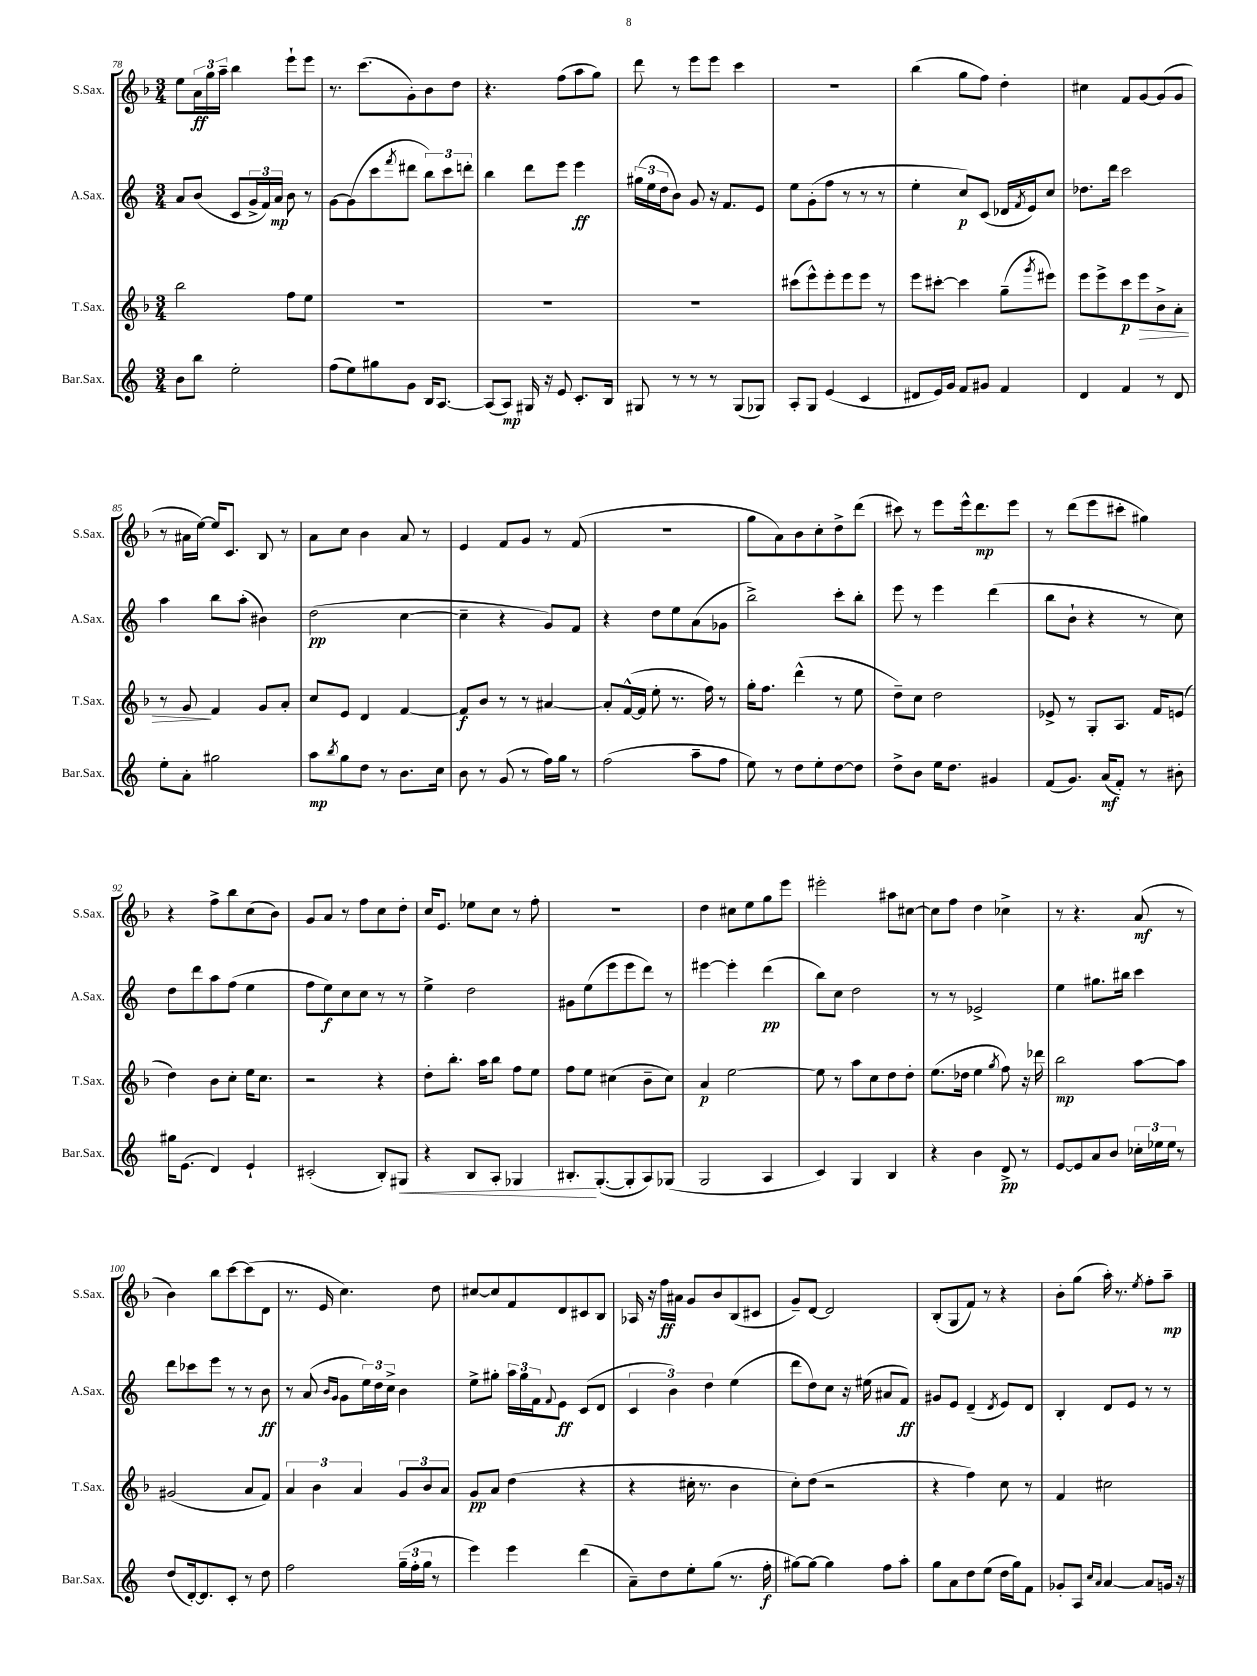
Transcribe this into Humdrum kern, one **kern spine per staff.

**kern	**dynam	**kern	**dynam	**kern	**dynam	**kern	**dynam
*part4	*part4	*part3	*part3	*part2	*part2	*part1	*part1
*staff4	*staff4	*staff3	*staff3	*staff2	*staff2	*staff1	*staff1
*I"Bar.Sax.	*	*I"T.Sax.	*	*I"A.Sax.	*	*I"S.Sax.	*
*I'Bar.Sax.	*	*I'T.Sax.	*	*I'A.Sax.	*	*I'S.Sax.	*
*clefG2	*	*clefG2	*	*clefG2	*	*clefG2	*
*k[]	*	*k[b-]	*	*k[]	*	*k[b-]	*
*M3/4	*	*M3/4	*	*M3/4	*	*M3/4	*
=78	=78	=78	=78	=78	=78	=78	=78
8b\L	.	2bb-\	.	8a/L	.	8ee\L	.
8bb\J	.	.	.	(8b/J	.	24a\L	ff
.	.	.	.	.	.	24gg\	.
.	.	.	.	.	.	24aa~\JJ	.
2ee'\	.	.	.	8c/L	.	4bb-\	.
.	.	.	.	24g^/L	.	.	.
.	.	.	.	24f/)	.	.	.
.	.	.	.	24a/JJ	mp	.	.
.	.	8ff\L	.	8b\	.	8eee`\L	.
.	.	8ee\J	.	8r	.	8eee\J	.
=79	=79	=79	=79	=79	=79	=79	=79
(8ff\L	.	2.r	.	[8g\L	.	8.r	.
8ee\)	.	.	.	(8g\]	.	.	.
.	.	.	.	.	.	(8.ccc\L	.
8gg#X\	.	.	.	8ccc\	.	.	.
.	.	.	.	8qfff/	.	.	.
8g\J	.	.	.	8ddd#X\J	.	8g'\)	.
16B/KL	.	.	.	12bb\L)	.	8b-\	.
[8.A/J	.	.	.	.	.	.	.
.	.	.	.	12ccc\	.	.	.
.	.	.	.	.	.	8dd\J	.
.	.	.	.	12dddn'\J	.	.	.
=80	=80	=80	=80	=80	=80	=80	=80
(8A/L]	.	2.r	.	4bb\	.	4.r	.
8A/J)	mp	.	.	.	.	.	.
16G#X/	.	.	.	8ddd\L	.	.	.
16r	.	.	.	.	.	.	.
8e/	.	.	.	8eee\J	.	(8ff\L	.
8.c'/L	.	.	.	4eee\	ff	8aa\	.
.	.	.	.	.	.	8gg\J)	.
16B/Jk	.	.	.	.	.	.	.
=81	=81	=81	=81	=81	=81	=81	=81
8G#X/	.	2.r	.	(24gg#X\LL	.	8ddd\	.
.	.	.	.	24ee\	.	.	.
.	.	.	.	24dd\J	.	.	.
8r	.	.	.	8b\J)	.	8r	.
8r	.	.	.	8g/	.	8eee\L	.
8r	.	.	.	16r	.	8eee\J	.
.	.	.	.	8.f/L	.	.	.
(8G#/L	.	.	.	.	.	4ccc\	.
8G-X/J)	.	.	.	8e/J	.	.	.
=82	=82	=82	=82	=82	=82	=82	=82
8A'/L	.	(8ccc#X\L	.	8ee\L	.	2.r	.
8G/J	.	8eee^^\)	.	(8g'\	.	.	.
(4e/	.	8eee'\	.	8ff\J	.	.	.
.	.	8eee\	.	8r	.	.	.
4c/	.	8eee\J	.	8r	.	.	.
.	.	8r	.	8r	.	.	.
=83	=83	=83	=83	=83	=83	=83	=83
8d#X/L	.	8eee\L	.	4ee'\	.	(4bb-\	.
16e/L)	.	[8ccc#X'\J	.	.	.	.	.
16g/JJ	.	.	.	.	.	.	.
8f/L	.	4ccc#\]	.	8cc/L)	p	8gg\L	.
8g#X/J	.	.	.	(8c/J	.	8ff\J)	.
4f/	.	(8gg~\L	.	16d-X/LL	.	4dd'\	.
.	.	.	.	8qf/	.	.	.
.	.	.	.	16e/J)	.	.	.
.	.	8qggg/	.	.	.	.	.
.	.	8eee#X\J)	.	8cc/J	.	.	.
=84	=84	=84	=84	=84	=84	=84	=84
4d/	.	8eee\L	.	8.dd-X\L	.	4cc#X\	.
.	.	8eee^\	.	.	.	.	.
.	.	.	.	16ddd\Jk	.	.	.
4f/	.	8ccc\	p	2ccc\	.	8f/L	.
!	!	!	!LO:HP:b	!	!	!	!
.	.	8eee\	>	.	.	[8g/	.
8r	.	8b-^\	.	.	.	(8g/]	.
8d/	.	8a'\J	.	.	.	8g/J	.
!!LO:LB:g=z
=85	=85	=85	=85	=85	=85	=85	=85
8ee'\L	.	8r	.	4aa\	.	8r	.
8a'\J	.	8g/	.	.	.	16a#X\LL	.
.	.	.	.	.	.	[16ee\JJ)	.
2gg#X\	.	4f/	]	8bb\L	.	16ee/KL]	.
.	.	.	.	.	.	8.c/J	.
.	.	.	.	(8aa'\J	.	.	.
.	.	8g/L	.	4b#X\)	.	8B-/	.
.	.	8a'/J	.	.	.	8r	.
=86	=86	=86	=86	=86	=86	=86	=86
8aa\L	mp	8cc/L	.	(2dd\	pp	8a\L	.
8qbb/	.	.	.	.	.	.	.
8gg\	.	8e/J	.	.	.	8cc\J	.
8dd\J	.	4d/	.	.	.	4b-\	.
8r	.	.	.	.	.	.	.
8.b\L	.	[4f/	.	[4cc\	.	8a/	.
.	.	.	.	.	.	8r	.
16cc\Jk	.	.	.	.	.	.	.
=87	=87	=87	=87	=87	=87	=87	=87
8b\	.	8f/L]	f	4cc~\]	.	4e/	.
8r	.	8b-/J	.	.	.	.	.
(8g/	.	8r	.	4r	.	8f/L	.
8r	.	8r	.	.	.	8g/J	.
16ff\LL)	.	[4a#X/	.	8g/L)	.	8r	.
16gg\JJ	.	.	.	.	.	.	.
8r	.	.	.	8f/J	.	(8f/	.
=88	=88	=88	=88	=88	=88	=88	=88
(2ff\	.	8a#'/L]	.	4r	.	2.r	.
.	.	([16f^^/L	.	.	.	.	.
.	.	16f/JJ]	.	.	.	.	.
.	.	8ee'\	.	8dd\L	.	.	.
.	.	8.r	.	8ee\	.	.	.
8aa~\L	.	.	.	(8a\	.	.	.
.	.	16ff\)	.	.	.	.	.
8ff\J	.	8r	.	8g-X\J	.	.	.
=89	=89	=89	=89	=89	=89	=89	=89
8ee\)	.	16gg'\KL	.	2bb^\)	.	8gg\L	.
.	.	8.ff\J	.	.	.	.	.
8r	.	.	.	.	.	8a\)	.
8dd\L	.	(4ddd^^\	.	.	.	8b-\	.
8ee'\	.	.	.	.	.	8cc'\	.
[8dd\	.	8r	.	8ccc'\L	.	8dd^\	.
8dd\J]	.	8ee\	.	8bb'\J	.	(8ddd\J	.
=90	=90	=90	=90	=90	=90	=90	=90
8dd^\L	.	8dd~\L)	.	8eee\	.	8ccc#X\)	.
8b\J	.	8cc\J	.	8r	.	8r	.
16ee\KL	.	2dd\	.	4eee\	.	8eee\L	.
8.dd\J	.	.	.	.	.	.	.
.	.	.	.	.	.	16eee^^\k	.
.	.	.	.	.	.	8.ddd\	mp
4g#X/	.	.	.	(4ddd\	.	.	.
.	.	.	.	.	.	8eee\J	.
=91	=91	=91	=91	=91	=91	=91	=91
(8f/L	.	8e-X^/	.	8bb\L	.	8r	.
8.g/J)	.	8r	.	8b`\J	.	(8ddd\L	.
.	.	8G'/L	.	4r	.	8eee\	.
(16a/KL	mf	.	.	.	.	.	.
8f'/J)	.	8.A/J	.	.	.	8ccc#X'\J	.
8r	.	.	.	8r	.	4gg#X\)	.
.	.	16f/KL	.	.	.	.	.
8b#X'\	.	(8en/J	.	8cc\)	.	.	.
!!LO:LB:g=z
=92	=92	=92	=92	=92	=92	=92	=92
16gg#X\KL	.	4dd\)	.	8dd\L	.	4r	.
(8.e\J	.	.	.	.	.	.	.
.	.	.	.	8ddd\	.	.	.
4d/)	.	8b-\L	.	8aa\	.	8ff^\L	.
.	.	8cc'\J	.	(8ff\J	.	8bb-\	.
4e`/	.	16ee\KL	.	4ee\	.	(8cc\	.
.	.	8.cc\J	.	.	.	.	.
.	.	.	.	.	.	8b-\J)	.
=93	=93	=93	=93	=93	=93	=93	=93
(2c#X'/	.	2r	.	8ff\L	.	8g/L	.
.	.	.	.	8ee\)	f	8a/J	.
.	.	.	.	8cc\	.	8r	.
.	.	.	.	8cc\J	.	8ff\L	.
8B'/L)	.	4r	.	8r	.	8cc\	.
!	!LO:HP:b	!	!	!	!	!	!
8G#X/J	<	.	.	8r	.	8dd'\J	.
=94	=94	=94	=94	=94	=94	=94	=94
4r	.	8dd'\L	.	4ee^\	.	16cc/KL	.
.	.	.	.	.	.	8.e/J	.
.	.	8.bb-'\J	.	.	.	.	.
8B/L	.	.	.	2dd\	.	8ee-X\L	.
.	.	16aa\KL	.	.	.	.	.
8A'/J	.	8bb-\J	.	.	.	8cc\J	.
4G-X/	.	8ff\L	.	.	.	8r	.
.	.	8ee\J	.	.	.	8ff'\	.
=95	=95	=95	=95	=95	=95	=95	=95
8.B#X'/L	.	8ff\L	.	8g#X\L	.	2.r	.
.	.	8ee\J	.	(8ee\	.	.	.
([8.G'/	[	.	.	.	.	.	.
.	.	(4cc#X\	.	8eee\	.	.	.
8G'/]	.	.	.	8eee\	.	.	.
8A/)	.	8b-~\L	.	8ddd\J)	.	.	.
(8G-X/J	.	8cc#\J)	.	8r	.	.	.
=96	=96	=96	=96	=96	=96	=96	=96
2G/	.	4a/	p	[4eee#X\	.	4dd\	.
.	.	[2ee\	.	4eee#'\]	.	8cc#X\L	.
.	.	.	.	.	.	8ee\	.
4A/	.	.	.	(4ddd\	pp	8gg\	.
.	.	.	.	.	.	8eee\J	.
=97	=97	=97	=97	=97	=97	=97	=97
4c/)	.	8ee\]	.	8bb\L)	.	2eee#X'\	.
.	.	8r	.	8cc\J	.	.	.
4G/	.	8aa\L	.	2dd\	.	.	.
.	.	8cc\	.	.	.	.	.
4B/	.	8dd\	.	.	.	8aa#X\L	.
.	.	8dd'\J	.	.	.	[8cc#X\J	.
=98	=98	=98	=98	=98	=98	=98	=98
4r	.	(8.ee\L	.	8r	.	8cc#\L]	.
.	.	.	.	8r	.	8ff\J	.
.	.	16dd-X\Jk	.	.	.	.	.
4b\	.	4ee\	.	2e-X^/	.	4dd\	.
.	.	8qgg/	.	.	.	.	.
8d^/	pp	8ff\)	.	.	.	4cc-X^\	.
8r	.	16r	.	.	.	.	.
.	.	16ddd-X\	.	.	.	.	.
=99	=99	=99	=99	=99	=99	=99	=99
[8e/L	.	2bb-\	mp	4ee\	.	8r	.
8e/]	.	.	.	.	.	4.r	.
8a/	.	.	.	8.gg#X\L	.	.	.
8b/J	.	.	.	.	.	.	.
.	.	.	.	16bb#X\Jk	.	.	.
24cc-X'\LL	.	[8aa\L	.	4ccc\	.	(8a/	mf
24ee-X\	.	.	.	.	.	.	.
24ee-\JJ	.	.	.	.	.	.	.
8r	.	8aa\J]	.	.	.	8r	.
!!LO:LB:g=z
=100	=100	=100	=100	=100	=100	=100	=100
(8dd/L	.	(2g#X/	.	8ddd\L	.	4b-\)	.
[16d'/k)	.	.	.	8ccc-X\	.	.	.
8.d/]	.	.	.	.	.	.	.
.	.	.	.	8eee\J	.	8bb-\L	.
8c'/J	.	.	.	8r	.	[8ccc\	.
8r	.	8a/L	.	8r	.	(8ccc\]	.
8dd\	.	8f/J)	.	8b\	ff	8d\J	.
=101	=101	=101	=101	=101	=101	=101	=101
2ff\	.	6a/	.	8r	.	8.r	.
.	.	.	.	(8a/	.	.	.
.	.	6b-\	.	.	.	.	.
.	.	.	.	.	.	16e/	.
.	.	.	.	16qqb/LL	.	.	.
.	.	.	.	16qqg/JJ	.	.	.
.	.	.	.	8g\L	.	4.cc\)	.
.	.	6a/	.	.	.	.	.
.	.	.	.	24ee\L)	.	.	.
.	.	.	.	24dd\	.	.	.
.	.	.	.	24cc^\JJ	.	.	.
(24gg~\LL	.	12g/L	.	4b\	.	.	.
24ff'\	.	.	.	.	.	.	.
24gg\JJ	.	12b-/	.	.	.	.	.
8r	.	.	.	.	.	8dd\	.
.	.	12a/J	.	.	.	.	.
=102	=102	=102	=102	=102	=102	=102	=102
4eee\)	.	8g/L	pp	8ee^\L	.	[8cc#X/L	.
.	.	8a/J	.	8gg#X'\J	.	8cc#/]	.
4eee\	.	(4dd\	.	24aa\LL	.	8f/	.
.	.	.	.	24gg#\	.	.	.
.	.	.	.	24f\J	.	.	.
.	.	.	.	8qqf/	.	.	.
.	.	.	.	8e\J	ff	8d/	.
(4ddd\	.	4r	.	(8c/L	.	8c#X/	.
.	.	.	.	8d/J	.	8B-/J	.
=103	=103	=103	=103	=103	=103	=103	=103
8a~\L)	.	4r	.	6c/	.	16A-X/	.
.	.	.	.	.	.	16r	.
8dd\	.	.	.	.	.	16ff\LL	ff
.	.	.	.	6b\)	.	.	.
.	.	.	.	.	.	16a#X\JJ	.
8ee'\	.	16cc#X'\	.	.	.	8g/L	.
.	.	8.r	.	.	.	.	.
.	.	.	.	6dd\	.	.	.
(8gg\J	.	.	.	.	.	8b-/	.
8.r	.	4b-\	.	(4ee\	.	(8B-/	.
.	.	.	.	.	.	8c#X/J	.
16ff'\	f	.	.	.	.	.	.
=104	=104	=104	=104	=104	=104	=104	=104
[8gg#X\L)	.	8cc'\L)	.	8ddd\L	.	8g~/L)	.
8gg#\J_	.	(8dd\J	.	8dd\)	.	[8d/J	.
4gg#\]	.	2r	.	8cc\J	.	2d/]	.
.	.	.	.	16r	.	.	.
.	.	.	.	(16ee#X\	.	.	.
8ff\L	.	.	.	8a#X/L	.	.	.
8aa'\J	.	.	.	8f/J)	ff	.	.
=105	=105	=105	=105	=105	=105	=105	=105
8gg\L	.	4r	.	8g#X/L	.	(8B-'/L	.
8a\	.	.	.	8e/J	.	8G/	.
8dd\	.	4ff\)	.	(4d~/	.	8f/J)	.
(8ee\J	.	.	.	.	.	8r	.
.	.	.	.	8qd/	.	.	.
16dd\LL	.	8cc\	.	8e/L)	.	4r	.
16gg\J)	.	.	.	.	.	.	.
8f\J	.	8r	.	8d/J	.	.	.
=106	=106	=106	=106	=106	=106	=106	=106
8g-X'/L	.	4f/	.	4B'/	.	8b-'\L	.
8A/J	.	.	.	.	.	(8gg\J	.
16qqcc/LL	.	.	.	.	.	.	.
16qqa/JJ	.	.	.	.	.	.	.
[4a/	.	2cc#X\	.	8d/L	.	16aa'\)	.
.	.	.	.	.	.	8.r	.
.	.	.	.	8e/J	.	.	.
.	.	.	.	.	.	8qee/	.
8a/L]	.	.	.	8r	.	8ff'\L	.
16gn/Jk	.	.	.	8r	.	8aa~\J	mp
16r	.	.	.	.	.	.	.
==	==	==	==	==	==	==	==
*-	*-	*-	*-	*-	*-	*-	*-
